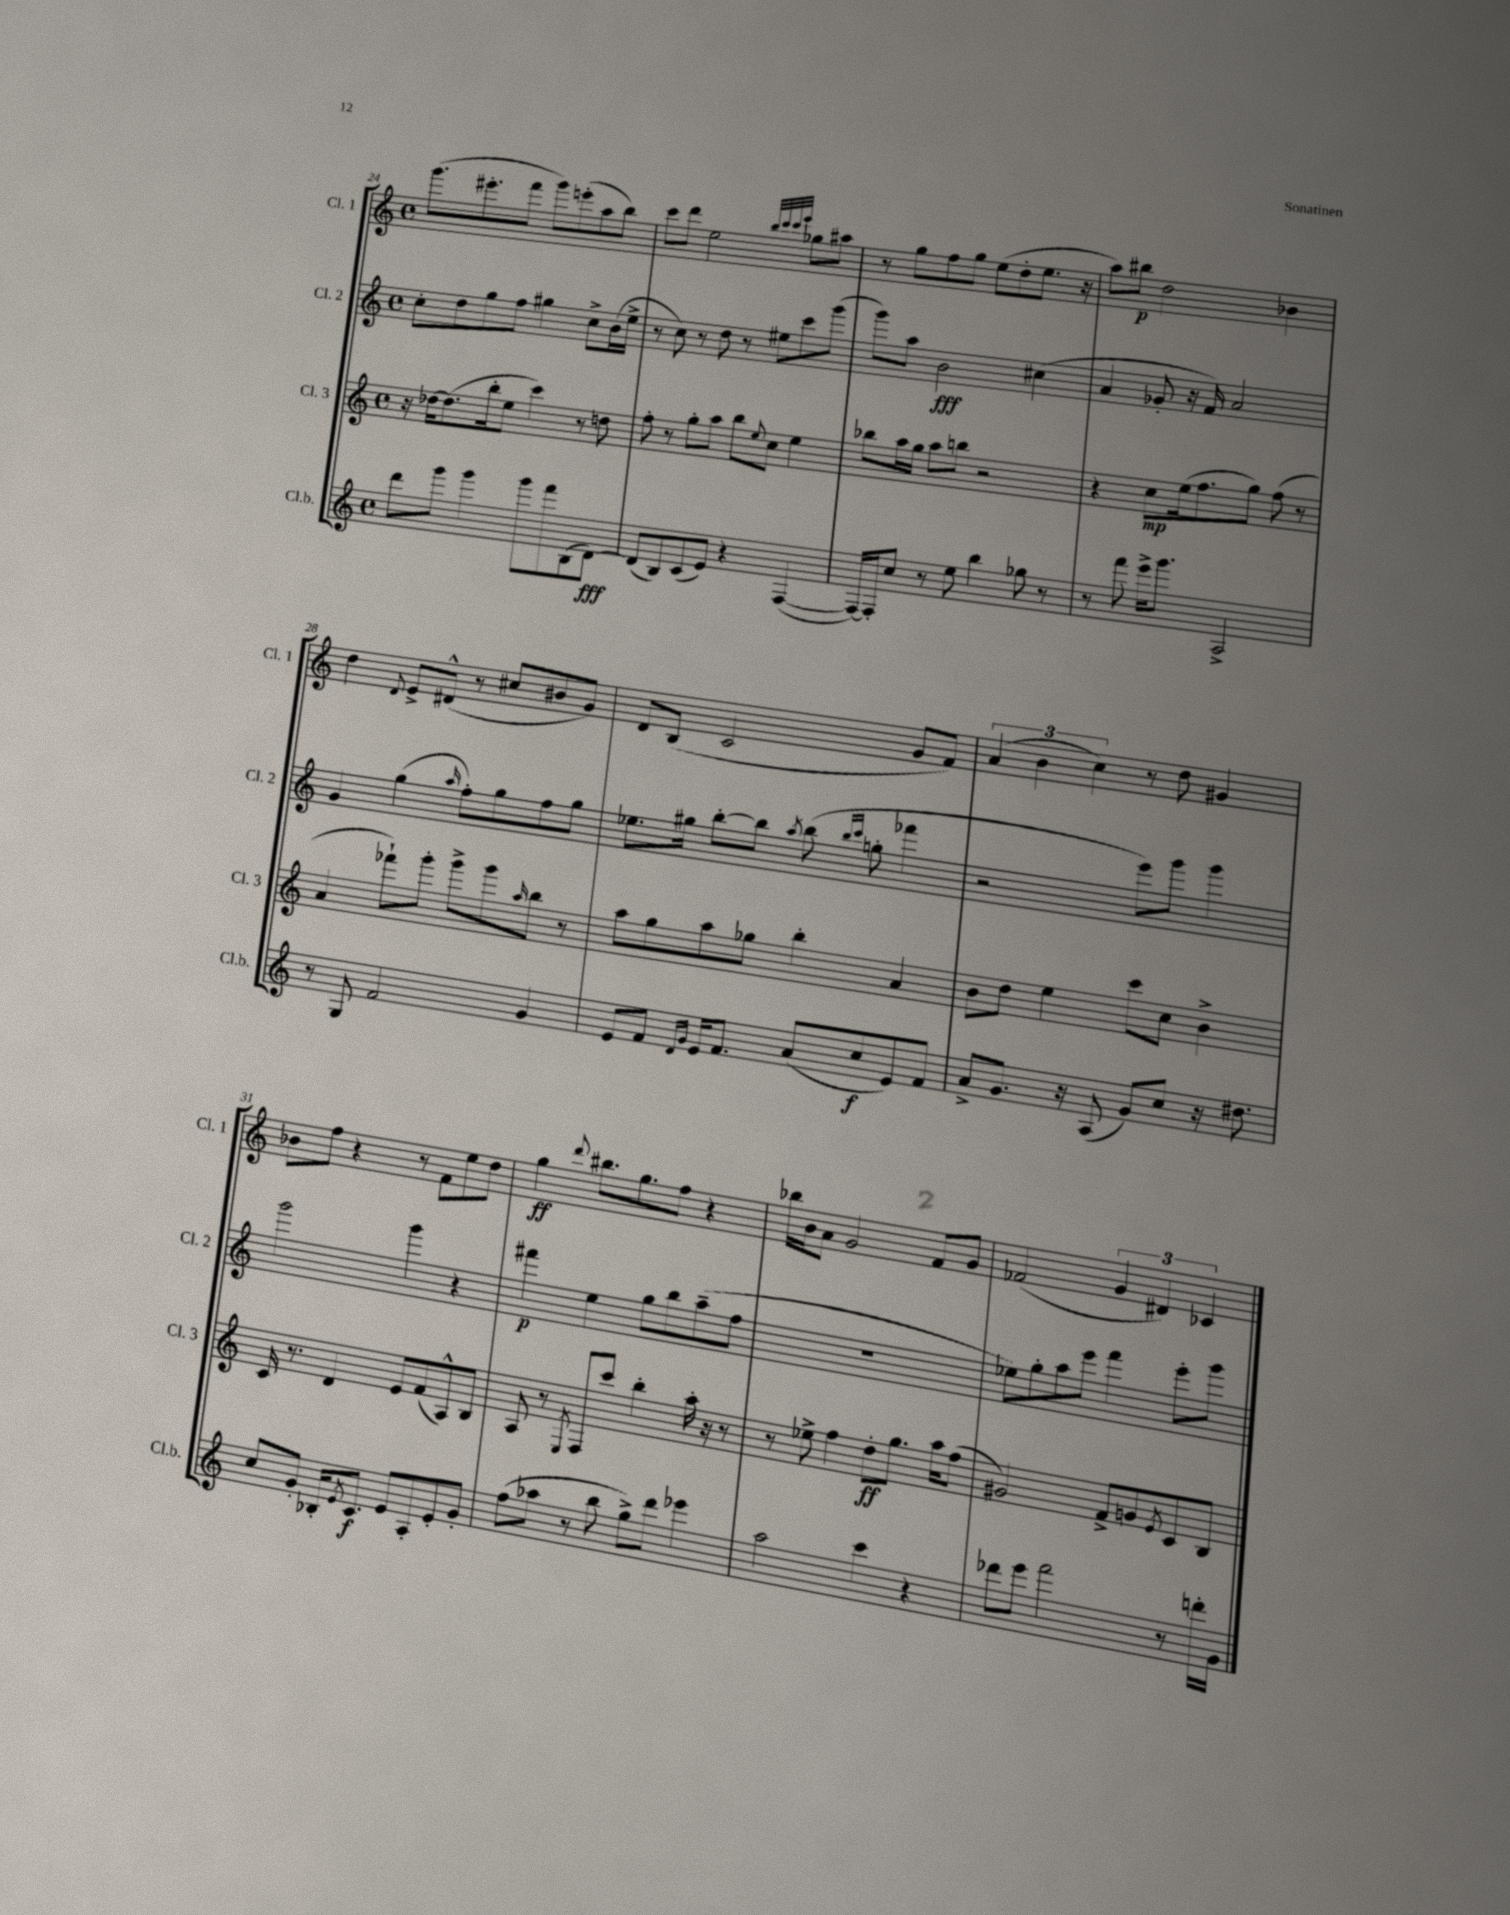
<<
\new StaffGroup <<
\new Staff = "s0" \with { instrumentName = "Cl. 1" shortInstrumentName = "Cl. 1" } {
    \clef treble \key c \major \defaultTimeSignature \time 4/4
    g'''8.( eis'''8.-. f'''8 g'''8) e'''8-.( a''8 b''8) |
    c'''8 d'''8 e''2 \grace { b''32 c'''32 c'''32 e'''32 } ges''8 ais''8 |
    r8 g''8 f''8 g''8 e''8( d''8-. e''8. r16 |
    a''8) bis''8\p d''2 bes'4 |
    d''4 \appoggiatura { d'8 } e'8-> dis'8-^( r8 cis''8 bis'8 g'8) |
    d'8 b8( c'2 g'8 f'8) |
    \tuplet 3/2 { a'4( b'4 c''4) } r8 d''8 gis'4 |
    bes'8 f''8 r4 r8 f'8 e''8 d''8 |
    g''4\ff \appoggiatura { d'''8 } bis''8. g''8. f''8 r4 |
    bes''16 b'16 a'8 g'2 f'8 g'8 |
    fes'2( \tuplet 3/2 { g'4 dis'4) ces'4 } \bar "|." |
}
\new Staff = "s1" \with { instrumentName = "Cl. 2" shortInstrumentName = "Cl. 2" } {
    \clef treble \key c \major \defaultTimeSignature \time 4/4
    c''8-. d''8 g''8 f''8 gis''4 c''8-> b'16( e''16-> |
    r8 c''8) r8 d''8 r8 eis''8 c'''8 g'''8( |
    g'''8) a''8 b'2\fff cis''4( |
    a'4 ges'8-. r16 f'16) a'2 |
    g'4 g''4( \grace { a''16 } f''8-.) g''8 f''8 g''8 |
    ees''8. gis''16 b''8~-. b''8 \acciaccatura { a''8 } b''8( \grace { b''16 c'''16 } g''8-. fes'''4 |
    r2 e'''8) g'''8 g'''4 |
    g'''2 g'''4 r4 |
    fis'''4\p e''4 g''8 b''8 a''8--( f''8 |
    R1 |
    ees''8) g''8-. a''8 e'''8 f'''4 e'''8-. g'''8 \bar "|." |
}
\new Staff = "s2" \with { instrumentName = "Cl. 3" shortInstrumentName = "Cl. 3" } {
    \clef treble \key c \major \defaultTimeSignature \time 4/4
    r16 des''16~ des''8.( b''16-. e''8 c'''4) r8 d''8 |
    f''8-. r8 g''8-. a''8 b''8 \appoggiatura { e''8 } c''8 e''4 |
    bes''8 a''16 g''16 a''8 b''8 r2 |
    r4 c''8\mp e''16( f''8. g''8) f''8( r8 |
    a'4 fes'''8-!) g'''8-. g'''8-> g'''8 \grace { a''16 } b''8 r8 |
    a''8 g''8 a''8 ges''8 b''4-. a'4 |
    b'8 d''8 e''4 c'''8 c''8 b'4-> |
    c'16 r8. d'4 e'8 f'8( a8-^) b8 |
    a8 r8 \acciaccatura { e8 } f8 c'''8 b''4-. a''16-. r16 r8 |
    r8 ees''8-> f''4 d''8-.\ff g''8. a''16 f''8( |
    gis'2) f'8-> g'8 \acciaccatura { e'8 } c'8 b8 \bar "|." |
}
\new Staff = "s3" \with { instrumentName = "Cl.b." shortInstrumentName = "Cl.b." } {
    \clef treble \key c \major \defaultTimeSignature \time 4/4
    d'''8 g'''8 g'''4 g'''8 f'''8 b8( d'8~\fff) |
    d'8( b8) c'8( e'8) r4 f4~( |
    f16~) f16-. c''8 r8 e''8 b''4 ges''8 r8 |
    r8 f'''8 e'''16-> g'''8. a2-> |
    r8 g8 f'2 g'4 |
    e'8 f'8 \grace { d'16 g'16 } e'16 f'8. a'8( c''8\f e'8) f'8 |
    a'8-> g'8. r16 a8( g'8) c''8 r16 dis''8. |
    c''8 g'8-. bes16-. \acciaccatura { e'8 } c'8.\f e'8 a8-. e'8-. g'8-. |
    f''8( aes''8 r8 b''8 g''8->) d'''8 ees'''4 |
    a''2 c'''4 r4 |
    des'''8 e'''8 f'''2 r8 d'''16-. g'16 \bar "|." |
}
>>
>>
\layout { \context { \Score currentBarNumber = #24 } }
